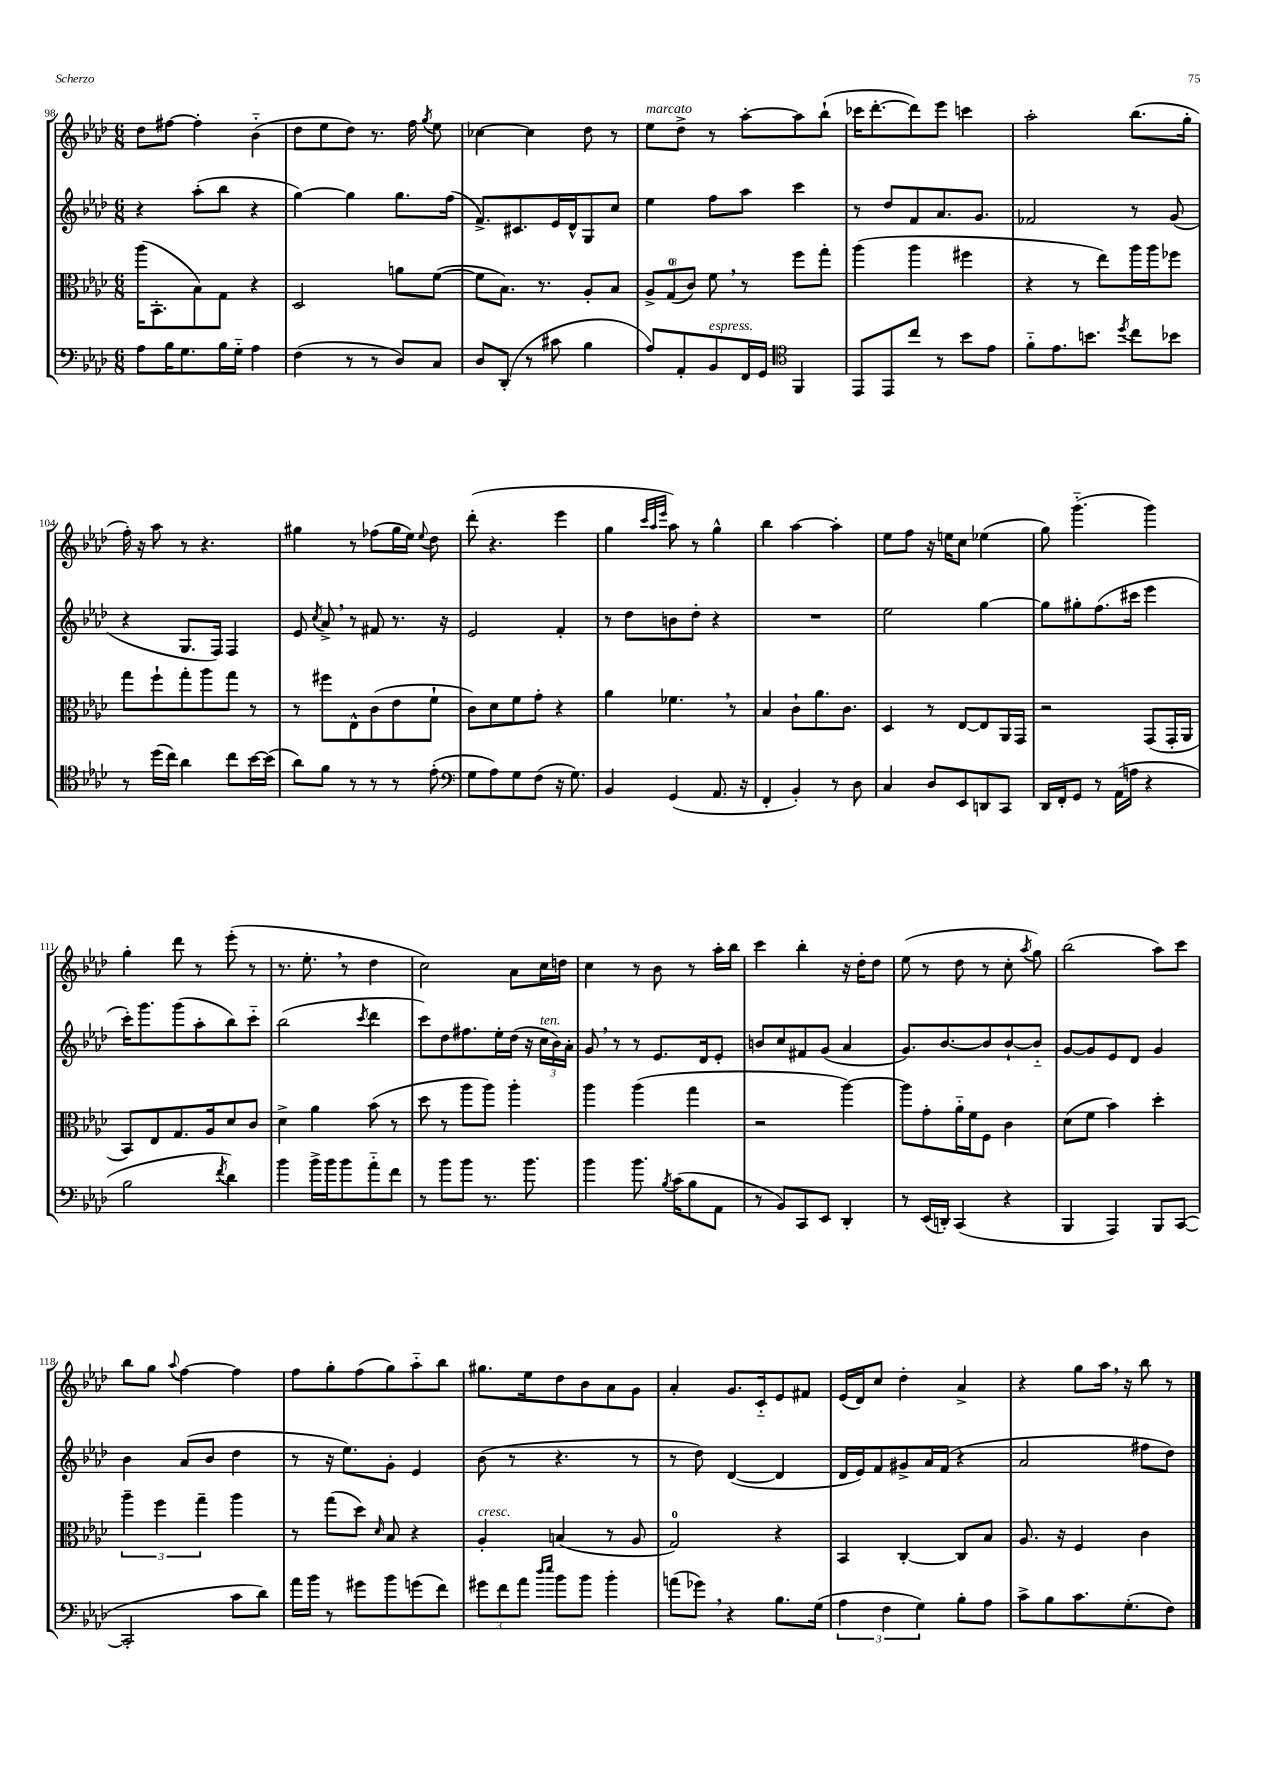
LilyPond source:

<<
\new StaffGroup <<
\new Staff = "s0" {
    \clef treble \key aes \major \numericTimeSignature \time 6/8
    \autoBeamOff des''8[ fis''8]~ fis''4-. bes'4-_( |
    des''8[ ees''8 des''8]) r8. f''16 \acciaccatura { g''8 } ees''8 |
    ces''4~ ces''4 des''8 r8 |
    ees''8[^\markup { \italic "marcato" } des''8]-> r8 aes''8[~-. aes''8 bes''8]-!( |
    ces'''16[ des'''8.~-. des'''8) ees'''8] c'''4 |
    aes''2-. bes''8.[( g''16]-. |
    f''16-.) r16 aes''8 r8 r4. |
    gis''4 r8 fes''8[( gis''16 ees''16]) \appoggiatura { ees''8 } des''8 |
    des'''8-.( r4. ees'''4 |
    g''4 \grace { c'''32[ aes''32 ees'''32] } aes''8) r8 g''4-^ |
    bes''4 aes''4~ aes''4-. |
    ees''8[ f''8] r16 e''16[ c''8] ees''4( |
    g''8) g'''4.-_( g'''4) |
    g''4-. des'''8 r8 ees'''8-.( r8 |
    r8. ees''8.-. \breathe r8 des''4 |
    c''2) aes'8[ c''16 d''16] |
    c''4 r8 bes'8 r8 aes''16[-. bes''16] |
    c'''4 bes''4-. r16 des''16[-. des''8] |
    ees''8( r8 des''8 r8 c''8-. \acciaccatura { aes''8 } g''8) |
    bes''2( aes''8[) c'''8] |
    bes''8[ g''8] \appoggiatura { aes''8 } f''4~ f''4 |
    f''8[ g''8-. f''8( g''8) aes''8-_ bes''8] |
    gis''8.[ ees''16 des''8 bes'8 aes'8 g'8] |
    aes'4-. g'8.[ c'16-_ ees'8 fis'8] |
    ees'16[( des'16) c''8] des''4-. aes'4-> |
    r4 g''8[ aes''16] \breathe r16 bes''8 r8 \bar "|." |
}
\new Staff = "s1" {
    \clef treble \key aes \major \numericTimeSignature \time 6/8
    \autoBeamOff r4 aes''8[-.( bes''8] r4 |
    g''4~) g''4 g''8.[ f''16]( |
    f'8.[->) cis'8. ees'16 des'16-^ g8 c''8] |
    ees''4 f''8[ aes''8] c'''4 |
    r8 des''8[ f'8 aes'8. g'8.] |
    fes'2 r8 g'8( |
    r4 g8.[ f16]) f4 |
    ees'8 \acciaccatura { c''8 } aes'8-> \breathe r8 fis'8 r8. r16 |
    ees'2 f'4-. |
    r8 des''8[ b'8 des''8]-. r4 |
    R2. |
    ees''2 g''4~ |
    g''8[ gis''8-. f''8.( cis'''16] ees'''4 |
    c'''16[-.) g'''8. g'''8( aes''8-. bes''8) c'''8]-_ |
    bes''2( \acciaccatura { c'''8 } des'''4 |
    c'''8[) des''8 fis''8. ees''16-. des''16]( r16 \tuplet 3/2 { c''16[^\markup { \italic "ten." } bes'16) aes'16]-. } |
    g'8 \breathe r8 r8 ees'8.[ des'16 ees'8]-. |
    b'8[ c''8 fis'8 g'8]( aes'4 |
    g'8.[) bes'8.~ bes'8 bes'8~-! bes'8]-_ |
    g'8[~ g'8 ees'8 des'8] g'4 |
    bes'4 aes'8[( bes'8] des''4 |
    r8 r16 ees''8.[) g'8]-. ees'4 |
    bes'8( r8 r4. r8 |
    r8 des''8) des'4~( des'4 |
    des'16[ ees'16) f'8 gis'8-> aes'16 f'16]( r4 |
    aes'2 fis''8[ des''8]) \bar "|." |
}
\new Staff = "s2" {
    \clef alto \key aes \major \numericTimeSignature \time 6/8
    \autoBeamOff aes''16[( bes,8.-. bes8) g8] r4 |
    des2 a'8[ f'8]~( |
    f'8[ bes8.]) r8. aes8[-. bes8] |
    \tuplet 3/2 { aes8[-> g8-0( c'8]) } f'8 \breathe r8 f''8[ g''8]-. |
    aes''4( aes''4 fis''4 |
    r4 r8 ees''8[) aes''16 aes''16 fes''8] |
    g''8[ f''8-! g''8-. aes''8 g''8] r8 |
    r8 fis''8[ ees8-^ c'8( ees'8 f'8]-! |
    c'8[) des'8 f'8 g'8]-. r4 |
    aes'4 fes'4. \breathe r8 |
    bes4 c'8[-! aes'8. c'8.] |
    des4 r8 ees8[~ ees8 aes,16 g,16] |
    r2 g,8[( g,16-. aes,16] |
    bes,8[) ees8 g8. aes16 des'8 c'8] |
    des'4-> aes'4 bes'8( r8 |
    des''8 r8 aes''8[ aes''8]) aes''4-. |
    aes''4 aes''4( g''4 |
    r2 aes''4~) |
    aes''8[ g'8-. aes'16-_ f'16 f8] c'4 |
    des'8[( f'8] bes'4) des''4-. |
    \tuplet 3/2 { aes''4-- f''4 g''4-- } aes''4 |
    r8 g''8[( des''8]) \grace { des'16 } bes8 r4 |
    aes4-.^\markup { \italic "cresc." } b4( r8 aes8 |
    g2-0) r4 |
    bes,4 c4~-. c8[ bes8] |
    aes8. r16 f4 c'4 \bar "|." |
}
\new Staff = "s3" {
    \clef bass \key aes \major \numericTimeSignature \time 6/8
    \autoBeamOff aes8[ bes16 g8. bes16 g16]-_ aes4 |
    f4( r8 r8 des8[) c8] |
    des8[ des,8]-.( r8 cis'8 bes4 |
    aes8[) aes,8-. bes,8^\markup { \italic "espress." } f,16 g,16] \clef tenor f,4 |
    ees,8[ ees,8 c''8] r8 bes'8[ ees'8] |
    f'8[-_ ees'8. b'8.] \acciaccatura { des''8 } c''8[ bes'8] |
    r8 des''16[( c''16]) aes'4 c''8[ bes'16~ bes'16]( |
    aes'8[) f'8] r8 r8 r8 ees'8-.( |
    \clef bass g8[ aes8) g8 f8]( r16 g8.) |
    bes,4 g,4( aes,8. r16 |
    f,4-. bes,4-.) r8 des8 |
    c4 des8[ ees,8 d,8 c,8] |
    des,16[ f,16-. g,8] r8 aes,16[( a16] r4 |
    bes2 \acciaccatura { f'8 } des'4) |
    bes'4 bes'16[-> bes'16 bes'8 aes'8-_ f'8] |
    r8 bes'8[ bes'8] r8. bes'8. |
    bes'4 bes'8. \acciaccatura { bes8 } c'16[( bes8 aes,8] |
    r8 bes,8[) c,8 ees,8] des,4-. |
    r8 ees,16[( d,16]-.) c,4( r4 |
    bes,,4 aes,,4) bes,,8[ c,8]~( |
    c,2-. c'8[ des'8]) |
    aes'16[ bes'16] r8 gis'8[ bes'8 g'8( f'8]) |
    \tuplet 3/2 { gis'8[ f'8 aes'8] } \grace { des''16[ ees''16] } bes'8[ bes'8] bes'4-. |
    a'8[( ges'8]) \breathe r4 bes8.[ g16]( |
    \tuplet 3/2 { aes4 f4 g4) } bes8[-. aes8] |
    c'8[-> bes8 c'8. g8.-.( f8]) \bar "|." |
}
>>
>>
\layout { \context { \Score currentBarNumber = #98 } }
